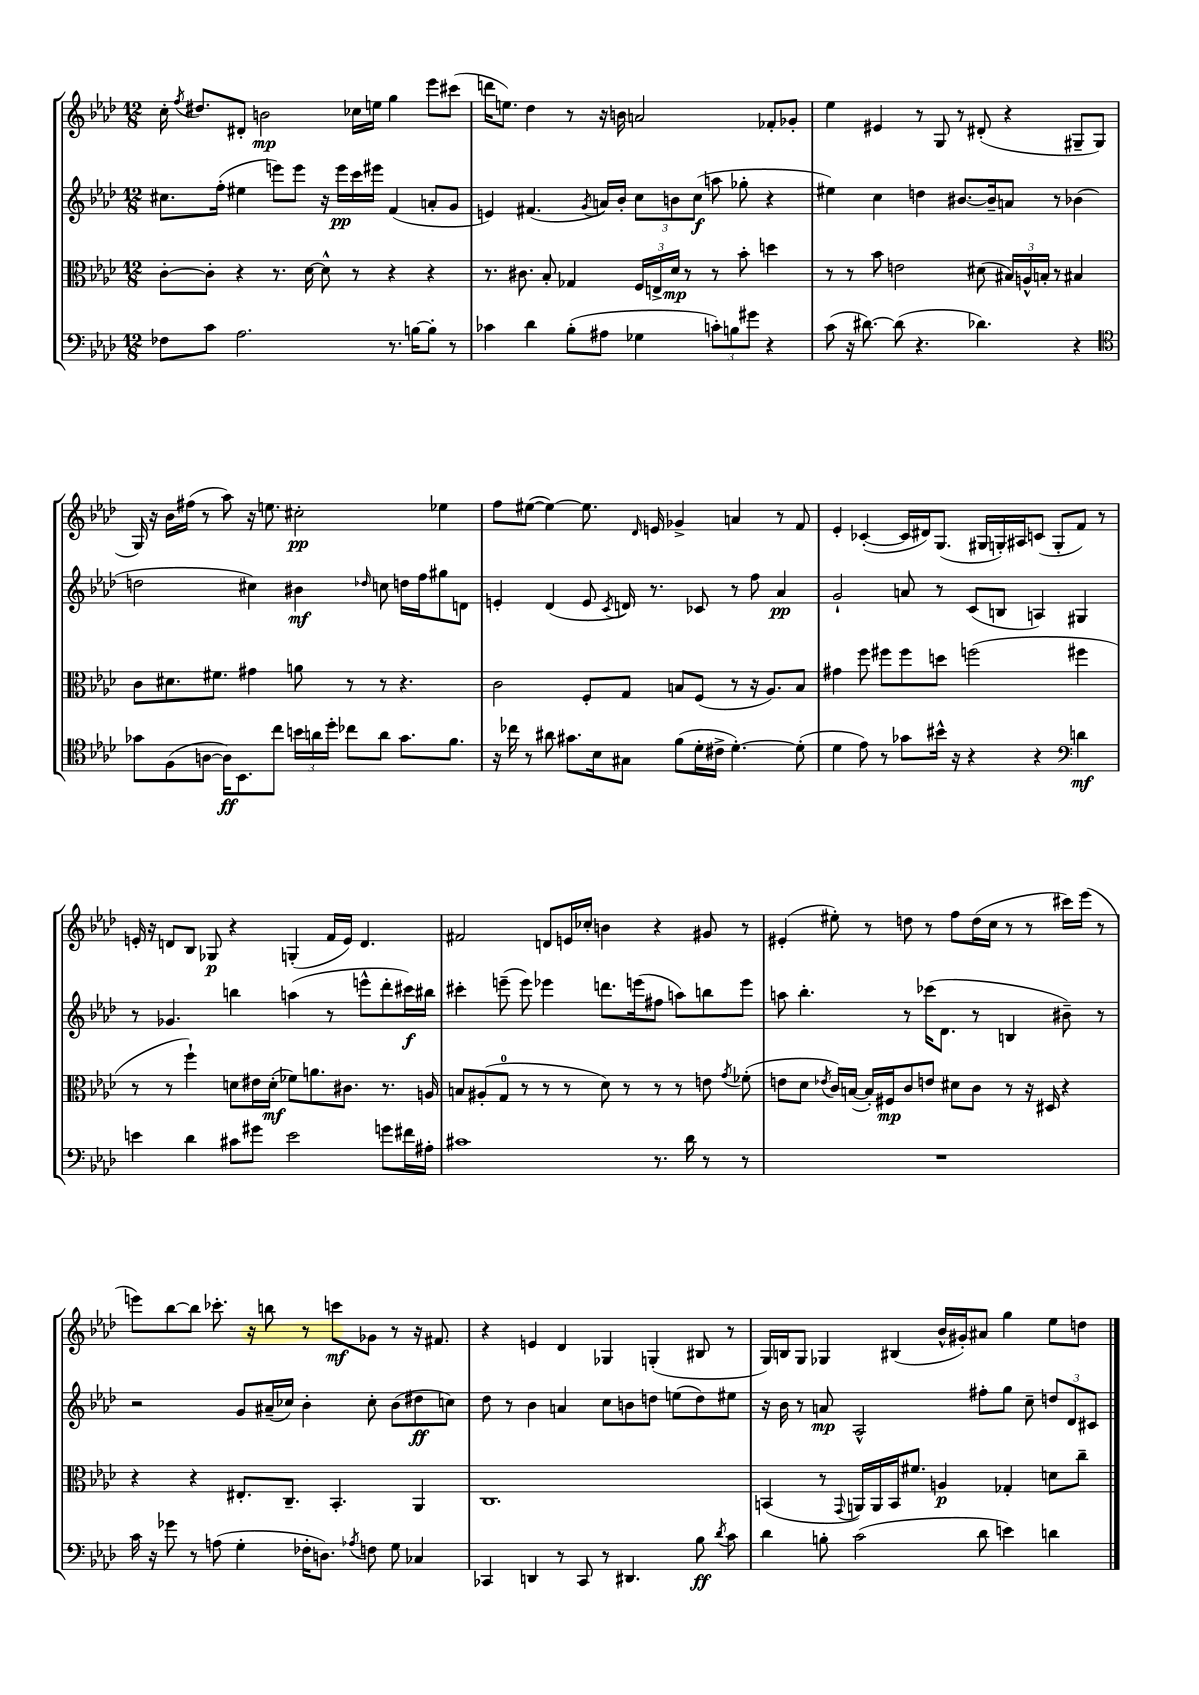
<<
\new StaffGroup <<
\new Staff = "s0" {
    \clef treble \key aes \major \numericTimeSignature \time 12/8
    \autoBeamOff c''16-. \acciaccatura { f''8 } dis''8.[ dis'8]-. b'2\mp ces''16[ e''16] g''4 ees'''8[ cis'''8]( |
    d'''16[ e''8.]) des''4 r8 r16 b'16 a'2 fes'8[-. ges'8]-. |
    ees''4 eis'4 r8 g8 r8 dis'8-.( r4 gis8[-- gis8] |
    g16) r16 bes'16[ fis''16]( r8 aes''8) r16 e''8. cis''2-.\pp ees''4 |
    f''8[ eis''8]~( eis''4~) eis''8. \grace { des'16 } e'16 ges'4-> a'4 r8 f'8 |
    ees'4-. ces'4~-.( ces'16[ dis'16) g8.]( gis16[ g16-.) ais16 c'8]( g8[-. f'8]) r8 |
    e'16-. r16 d'8[ bes8] ges8\p r4 g4-.( f'16[ e'16]) d'4. |
    fis'2 d'8[ e'16 ces''16]-. b'4 r4 gis'8 r8 |
    eis'4-.( eis''8-.) r8 d''8 r8 f''8[ d''16( c''16] r8 r8 cis'''16[) ees'''16]( r8 |
    e'''8[) bes''8~ bes''8] ces'''8.-. r16 b''8 r8 c'''8[\mf ges'8] r8 r16 fis'8. |
    r4 e'4 des'4 ges4 g4-.( bis8 r8 |
    g16[) b16 g8] ges4 bis4( bes'16[-^ gis'16-.) ais'8] g''4 ees''8[ d''8] \bar "|." |
}
\new Staff = "s1" {
    \clef treble \key aes \major \numericTimeSignature \time 12/8
    \autoBeamOff cis''8.[ f''16]-.( eis''4 e'''8[) e'''8] r16 e'''16[\pp c'''16 eis'''16] f'4( a'8[-. g'8] |
    e'4) fis'4.( \acciaccatura { g'8 } a'16[) bes'16]-. \tuplet 3/2 { c''8[ b'8 c''8]\f( } a''8 ges''8-. r4 |
    eis''4) c''4 d''4 bis'8.[~ bis'16-- a'8] r8 bes'4( |
    d''2 cis''4) bis'4\mf \grace { des''16 } c''8 d''16[ f''16 gis''8 d'8] |
    e'4-. des'4( e'8 \acciaccatura { c'8 } d'16) r8. ces'8 r8 f''8 aes'4\pp |
    g'2-! a'8 r8 c'8[( b8] a4) gis4 |
    r8 ges'4. b''4 a''4( r8 e'''8[-^ des'''8-. cis'''16\f) bis''16] |
    cis'''4-. e'''8--( e'''8) ees'''4 d'''8.[ e'''16( fis''8] a''8[) b''8 e'''8] |
    a''8 bes''4.-. r8 ces'''16[( des'8.] r8 b4 bis'8--) r8 |
    r2 g'8[ ais'16--( ces''16]) bes'4-. ces''8-. bes'8[( dis''8\ff c''8]) |
    des''8 r8 bes'4 a'4 c''8[ b'8 d''8] e''8[( d''8) eis''8] |
    r16 bes'16 r8 a'8\mp aes2-^ fis''8[-. g''8] c''8-- \tuplet 3/2 { d''8[ des'8 cis'8] } \bar "|." |
}
\new Staff = "s2" {
    \clef alto \key aes \major \numericTimeSignature \time 12/8
    \autoBeamOff c'8[~-. c'8]-. r4 r8. des'16~ des'8-^ r8 r4 r4 |
    r8. cis'8. bes8-. ges4 \tuplet 3/2 { f16[ e16-> des'16]\mp } r8 r8 bes'8-. d''4 |
    r8 r8 bes'8 e'2 dis'8( \tuplet 3/2 { bis16[) a16-^ b16]-. } r8 bis4 |
    c'8[ dis'8. fis'8.] gis'4 a'8 r8 r8 r4. |
    c'2 f8[-. g8] b8[ f8]( r8 r16 aes8.[) b8] |
    gis'4 f''8 fis''8[ fis''8 d''8] f''2( fis''4 |
    r8 r8 f''4-!) d'8[ eis'16 d'16]-.\mf( fes'8[) a'8. cis'8.] r8. a16 |
    b8[ ais8-.( g8]-0 r8 r8 r8 des'8) r8 r8 r8 e'8 \acciaccatura { g'8 } fes'8-.( |
    e'8[ des'8] \acciaccatura { ees'8 } c'16[) b16]~( b16[-.) fis16\mp c'8 e'8] dis'8[ c'8] r8 r16 dis16 r4 |
    r4 r4 eis8.[-. c8.]-- bes,4.-. aes,4 |
    c1. |
    b,4( r8 \appoggiatura { g,8 } a,16[) a,16 b,16 fis'8.] a4\p ges4-. d'8[ c''8]-- \bar "|." |
}
\new Staff = "s3" {
    \clef bass \key aes \major \numericTimeSignature \time 12/8
    \autoBeamOff fes8[ c'8] aes2. r8. b16[~ b8]-. r8 |
    ces'4 des'4 bes8[-.( ais8] ges4 \tuplet 3/2 { c'8[-.) b8 gis'8] } r4 |
    c'8( r16 dis'8.~) dis'8( r4. des'4.) r4 |
    \clef tenor ges'8[ f8( a8]~ a16[\ff) bes,8. c''8] \tuplet 3/2 { b'16[ a'16 des''16]-. } ces''8[ a'8] ges'8.[ f'8.] |
    r16 ces''16 r8 ais'8 gis'8.[ bes16 gis8] f'8[( des'16-. cis'16]-> des'4.~-.) des'8-.( |
    des'4 ees'8) r8 ges'8[ bis'16]-^ r16 r4 r4 \clef bass d'4\mf |
    e'4 des'4 cis'8[ gis'8] e'2 g'8[ fis'16 ais16]-. |
    cis'1 r8. des'16 r8 r8 |
    R1. |
    c'16 r16 ges'8 r8 a8( g4-. fes16[-. d8.]) \acciaccatura { aes8 } f8 g8 ces4 |
    ces,4 d,4 r8 ces,8 r8 dis,4. bes8\ff \acciaccatura { des'8 } c'8 |
    des'4 b8-. c'2( des'8 e'4) d'4 \bar "|." |
}
>>
>>
\layout { \context { \Score \remove "Bar_number_engraver" } }
